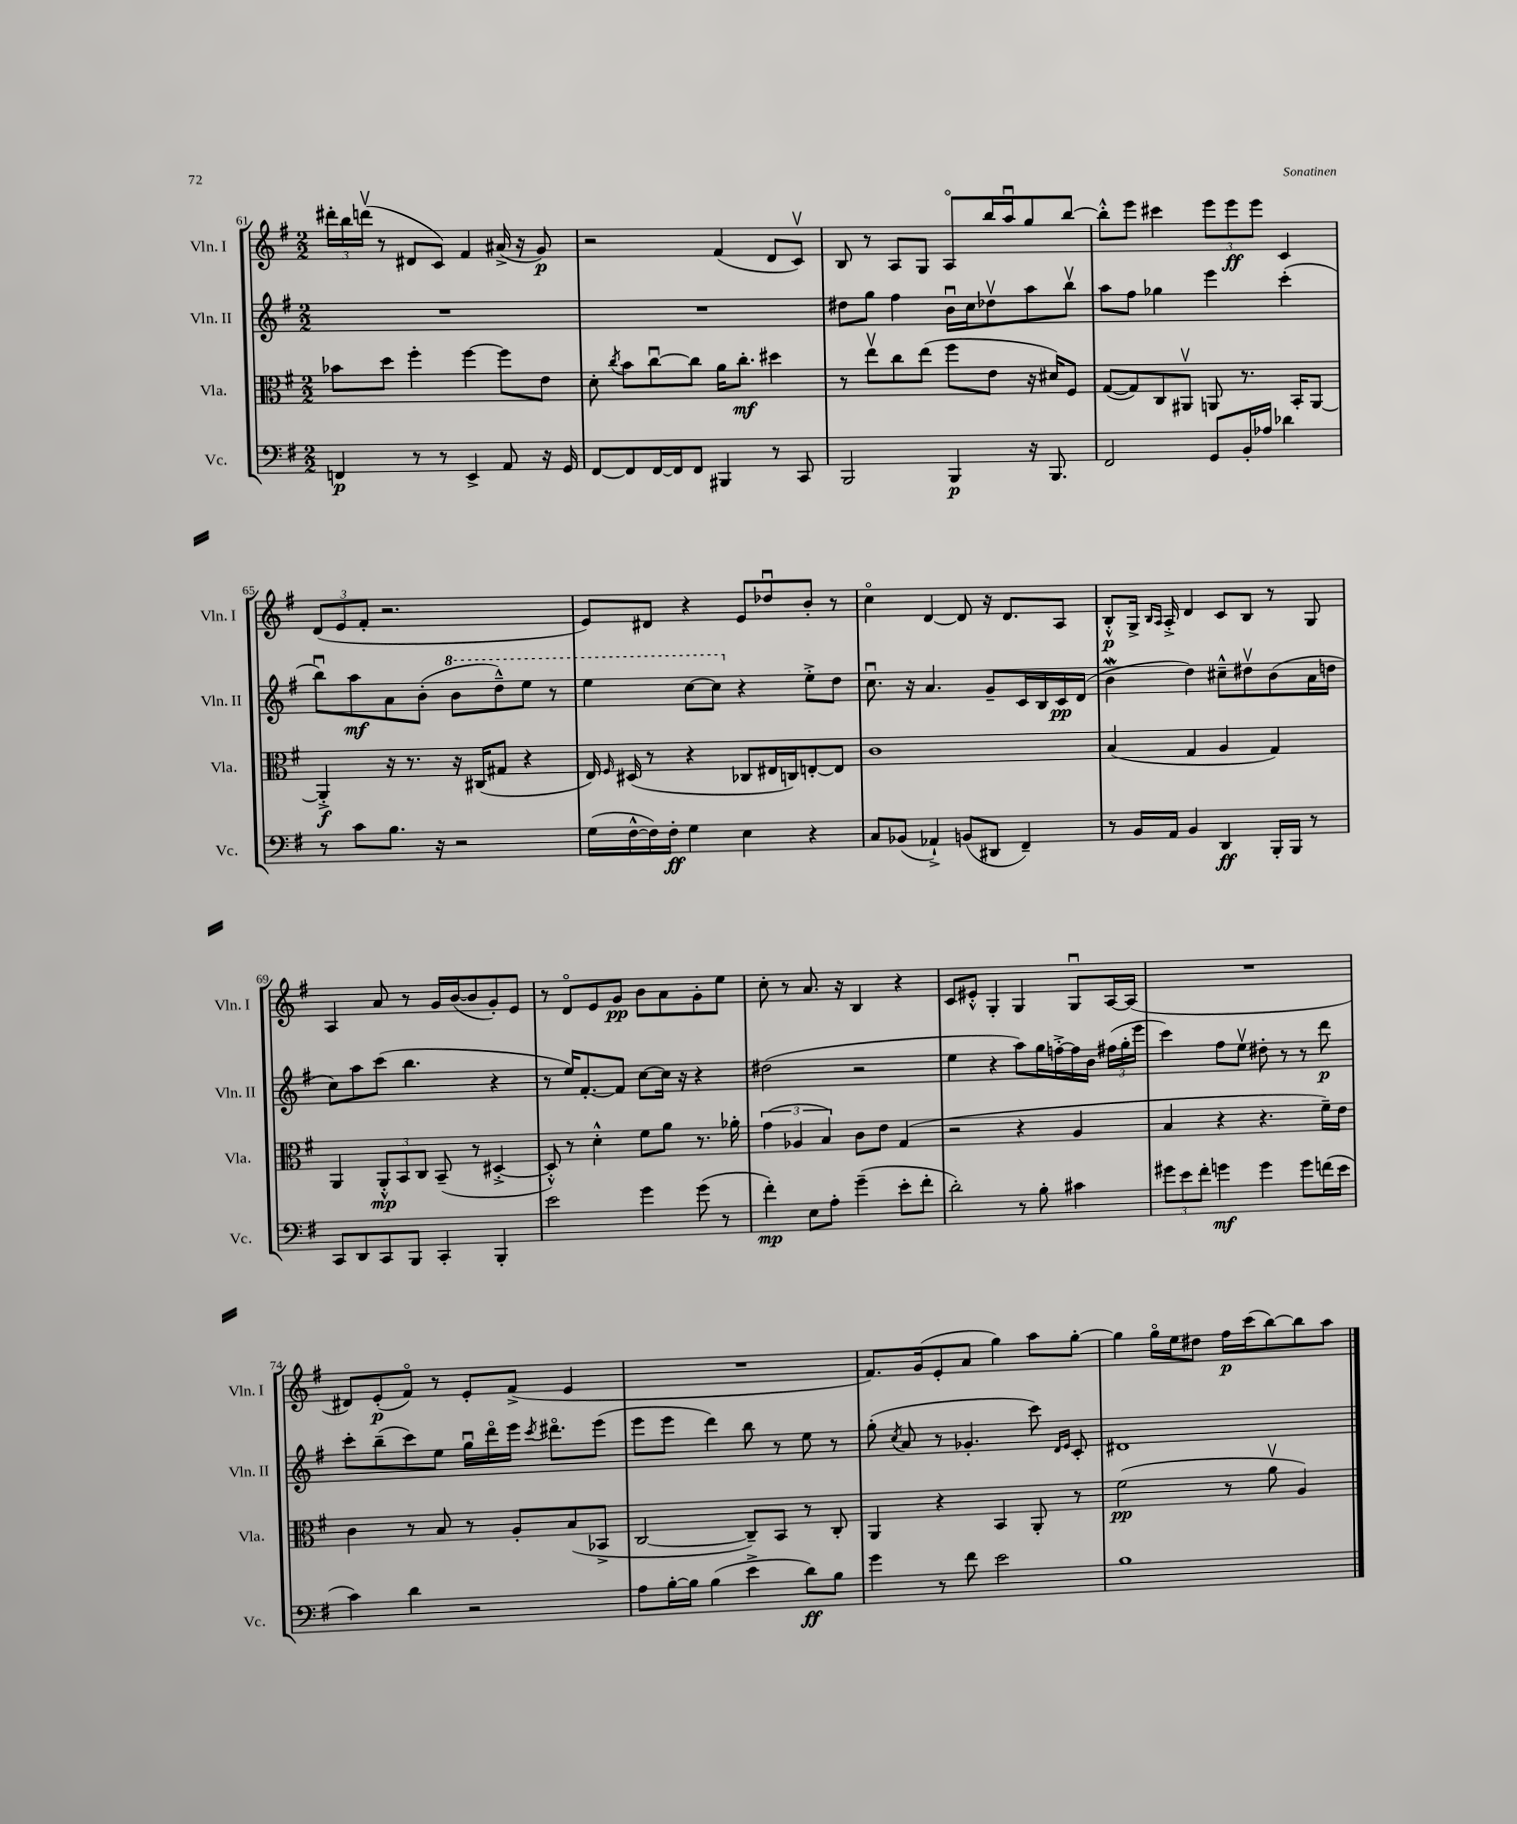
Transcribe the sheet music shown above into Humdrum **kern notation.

**kern	**kern	**kern	**kern
*staff4	*staff3	*staff2	*staff1
*clefF4	*clefC3	*clefG2	*clefG2
*k[f#]	*k[f#]	*k[f#]	*k[f#]
*M2/2	*M2/2	*M2/2	*M2/2
4FF	8b-	1r	24ddd#'
.	.	.	24bb
.	.	.	(24dddv
.	8dd	.	8r
8r	4ff#'	.	8d#
8r	.	.	8c)
4EE^	[4ff#	.	4f#
8AA	8ff#]	.	(16a#^
.	.	.	16r
16r	8e	.	8g)
16GG	.	.	.
=	=	=	=
[8FF#	8d'	1r	2r
.	8qcc	.	.
8FF#]	8b	.	.
[16FF#	[8ccu	.	.
16FF#]	.	.	.
8FF#	8cc]	.	.
4BBB#	16a	.	(4f#
.	8.cc'	.	.
8r	4dd#	.	8d
8CC	.	.	8cv)
=	=	=	=
2BBB	8r	8dd#	8B
.	8eev	8gg	8r
.	8cc	4ff#	8A
.	(8ee	.	8G
4BBB	8ff#	16bu	8Ao
.	.	16cc	.
.	8e	8dd-v	16bb
.	.	.	16aau
16r	16r	8aa	8gg
8.BBB	16d#)	.	.
.	8F#	8bbv	[8bb
=	=	=	=
2FF#	([8G	8aa	8bb'^^]
.	8G])	8ff#	8eee
.	8C	4gg-	4ccc#
.	8AA#v	.	.
8GG	8AA	4eee	12eee
.	.	.	12eee
16BB'	8.r	.	.
.	.	.	12eee
16A-	.	.	.
4d-	.	(4ccc'	4c
.	16BB'	.	.
.	[8AA	.	.
=	=	=	=
8r	4AA'^]	8bbu)	(12d
.	.	.	12e
8c	.	8aa	.
.	.	.	12f#'
8.B	16r	8a	2.r
.	8.r	.	.
.	.	(8b'	.
16r	.	.	.
2r	16r	8bb	.
.	(16C#	.	.
.	8G#	8ddd~^^)	.
.	4r	8eee	.
.	.	8r	.
=	=	=	=
(16G	16E)	4eee	8e)
.	16qqF#	.	.
[16F#^^	(16D#	.	.
16F#])	8r	.	8d#
16F#'	.	.	.
4G	4r	[8ccc	4r
.	.	8ccc]	.
4E	8C-	4r	8e
.	16E#	.	8dd-u
.	16C)	.	.
4r	[8E'	8ee'^	8b'
.	8E]	8dd	8r
=	=	=	=
8C	1c	8.ccu	4cco
(8BB-	.	.	.
.	.	16r	.
4AA-`^)	.	4.a	[4d
(8BB	.	.	8d]
8DD#	.	8g~	16r
.	.	.	8.d
4FF#~)	.	16c	.
.	.	16B	.
.	.	16c	8A
.	.	(16d	.
=	=	=	=
8r	(4B	4b	8B'^^
16BB	.	.	16G^
.	.	.	16qqB
.	.	.	16qqA
16AA	.	.	16A'^
4BB	4G	4dd)	4d
4DD	4A	8cc#~^^	8c
.	.	8dd#v	8B
16BBB'	4G)	(8b	8r
16BBB	.	.	.
8r	.	16a	8G
.	.	16dd	.
=	=	=	=
8CC	4AA	8cc)	4A
8DD	.	8aa	.
8CC	12AA'^^	(8ccc	8a
.	12BB	.	.
8BBB	.	4.bb	8r
.	12C	.	.
4CC'	(8BB~	.	16g
.	.	.	([16b
.	8r	.	8b]
4BBB'	[4D#'^	4r	8g')
.	.	.	8e
=	=	=	=
2e	8D#'^^])	8r	8r
.	8r	16ee)	8do
.	.	[8.f#'	.
.	4d'^^	.	8e
.	.	8f#]	8g
4g	8f#	[8cc	8b
.	8a	16cc]	8a
.	.	16r	.
(8g	8.r	4r	8g'
8r	.	.	8ee
.	16a-'	.	.
=	=	=	=
4f#')	(6g	(2dd#	8cc'
.	.	.	8r
.	6A-	.	.
8E	.	.	8.a
.	6B)	.	.
8A'	.	.	.
.	.	.	16r
(4g~	8c	2r	4B
.	8e	.	.
8e'	(4G	.	4r
8f#'	.	.	.
=	=	=	=
2d')	2r	4ee	8c
.	.	.	8e#'^^
.	.	4r	4G'
8r	4r	8aa)	4G
8B'	.	16gg	.
.	.	[16ff'^	.
4c#	4A	16ff]	8Gu
.	.	16b	.
.	.	(24ff#	[16A
.	.	24gg'	.
.	.	.	(16A]
.	.	24eee	.
=	=	=	=
12g#	4B	4ccc)	1r
12e	.	.	.
12f#'	.	.	.
4g	4r	8ff#	.
.	.	8eev	.
4g	4.r	8dd#'	.
.	.	8r	.
8g	.	8r	.
(16f	16f#~)	8ddd	.
16e	16e	.	.
=	=	=	=
4c)	4c	8ccc'	8d#)
.	.	(8bb~	(8e'
4d	8r	8ccc)	8f#o)
.	8B	8ee	8r
2r	8r	16ggu	8e'
.	.	16dddo	.
.	8A'	16eee	(8f#^
.	.	8qccc	.
.	.	8.ddd#o	.
.	(8B	.	4e
.	8BB-^	(8eee	.
=	=	=	=
8A	[2C	8eee	1r
[16B'	.	8eee	.
16B]	.	.	.
(4B	.	4ddd)	.
4e^	8C~])	8bb	.
.	8BB	8r	.
8d)	8r	8ee	.
8B	8C'	8r	.
=	=	=	=
4g	4AA	(8gg'	8.f#)
.	.	8qcc	.
.	.	8a	.
.	.	.	(16g
8r	4r	8r	8e'
8f#	.	4.g-'	8a
2e	4BB	.	4gg)
.	8AA'	8ccc)	8aa
.	.	16qqd	.
.	.	16qqe	.
.	8r	8c'	[8gg'
=	=	=	=
1B	(2f#	1d#	4gg]
.	.	.	16ggo
.	.	.	16ee
.	.	.	8dd#
.	8r	.	16ff#
.	.	.	(16ccc
.	8av	.	[8bb)
.	4A)	.	8bb]
.	.	.	8aa
==	==	==	==
*-	*-	*-	*-
